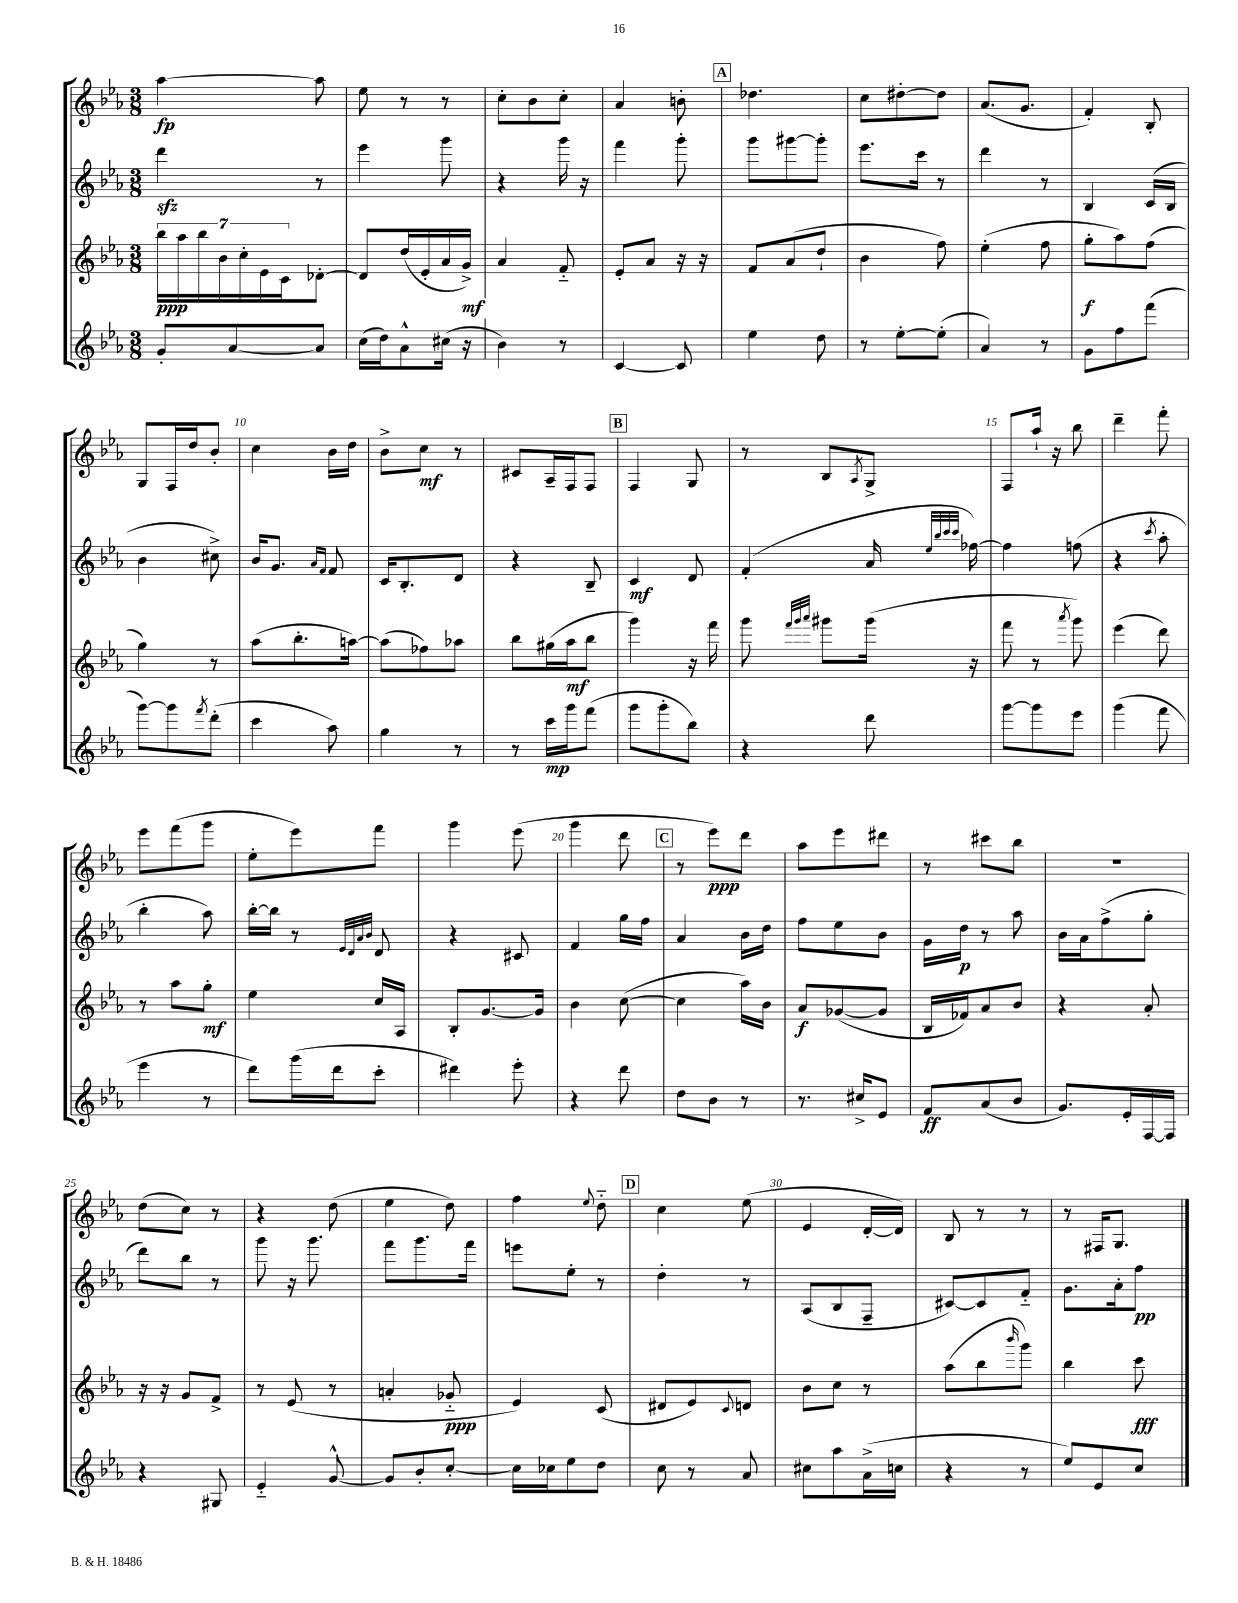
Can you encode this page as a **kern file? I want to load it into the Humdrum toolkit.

**kern	**dynam	**kern	**dynam	**kern	**dynam	**kern	**dynam
*part4	*part4	*part3	*part3	*part2	*part2	*part1	*part1
*staff4	*staff4	*staff3	*staff3	*staff2	*staff2	*staff1	*staff1
*clefG2	*	*clefG2	*	*clefG2	*	*clefG2	*
*k[b-e-a-]	*	*k[b-e-a-]	*	*k[b-e-a-]	*	*k[b-e-a-]	*
*M3/8	*	*M3/8	*	*M3/8	*	*M3/8	*
=1	=1	=1	=1	=1	=1	=1	=1
8g'/L	.	28bb-\LL	ppp	4dddzz\	.	[4aa-\	fp
.	.	28aa-\	.	.	.	.	.
.	.	28bb-\	.	.	.	.	.
.	.	28b-\	.	.	.	.	.
[8a-/	.	.	.	.	.	.	.
.	.	28cc'\	.	.	.	.	.
.	.	28e-\	.	.	.	.	.
.	.	28c\J	.	.	.	.	.
8a-/J]	.	[8d-X'\J	.	8r	.	8aa-\]	.
=2	=2	=2	=2	=2	=2	=2	=2
(16cc\LL	.	8d-/L]	.	4eee-\	.	8ee-\	.
16dd\J)	.	.	.	.	.	.	.
8a-^^\	.	(16dd/L	.	.	.	8r	.
.	.	16e-'/	.	.	.	.	.
(16cc#X\Jk	.	16a-/	.	8ggg\	.	8r	.
16r	.	16g^/JJ)	mf	.	.	.	.
=3	=3	=3	=3	=3	=3	=3	=3
4b-\)	.	4a-/	.	4r	.	8cc'\L	.
.	.	.	.	.	.	8b-\	.
8r	.	8f/	.	16ggg\	.	8cc'\J	.
.	.	.	.	16r	.	.	.
=4	=4	=4	=4	=4	=4	=4	=4
[4c/	.	8e-'/L	.	4fff\	.	4a-/	.
.	.	8a-/J	.	.	.	.	.
8c/]	.	16r	.	8ggg'\	.	8bn'\	.
.	.	16r	.	.	.	.	.
!!LO:REH:place=s1:t=A
=5	=5	=5	=5	=5	=5	=5	=5
4ee-\	.	8f/L	.	8ggg\L	.	4.dd-X\	.
.	.	(8a-/	.	[8ggg#X\	.	.	.
8dd\	.	8dd`/J	.	8ggg#'\J]	.	.	.
=6	=6	=6	=6	=6	=6	=6	=6
8r	.	4b-\	.	8.eee-\L	.	8cc\L	.
[8ee-'\L	.	.	.	.	.	[8dd#X'\	.
.	.	.	.	16ccc\Jk	.	.	.
(8ee-'\J]	.	8ff\)	.	8r	.	8dd#\J]	.
=7	=7	=7	=7	=7	=7	=7	=7
4a-/)	.	(4ee-'\	.	4ddd\	.	(8.a-/L	.
.	.	.	.	.	.	8.g/J	.
8r	.	8ff\	.	8r	.	.	.
=8	=8	=8	=8	=8	=8	=8	=8
8g\L	.	8gg'\L	f	4B-/	.	4f'/)	.
8ff\	.	8aa-\)	.	.	.	.	.
(8fff\J	.	(8ff\J	.	(16c/LL	.	8B-'/	.
.	.	.	.	16B-/JJ	.	.	.
!!LO:LB:g=z
=9	=9	=9	=9	=9	=9	=9	=9
[8ggg\L)	.	4gg\)	.	4b-\	.	8G/L	.
8ggg\]	.	.	.	.	.	16F/L	.
.	.	.	.	.	.	16dd/J	.
8qfff/	.	.	.	.	.	.	.
(8ddd'\J	.	8r	.	8cc#X^\)	.	8b-'/J	.
=10	=10	=10	=10	=10	=10	=10	=10
4ccc\	.	(8aa-\L	.	16b-/KL	.	4cc\	.
.	.	.	.	8.g/J	.	.	.
.	.	8.bb-'\	.	.	.	.	.
.	.	.	.	16qqa-/LL	.	.	.
.	.	.	.	16qqf/JJ	.	.	.
8aa-\)	.	.	.	8f/	.	16b-\LL	.
.	.	[16aan\Jk)	.	.	.	16dd\JJ	.
=11	=11	=11	=11	=11	=11	=11	=11
4gg\	.	(8aa\L]	.	16c/KL	.	8b-^\L	.
.	.	.	.	8.B-'/	.	.	.
.	.	8ff-X\)	.	.	.	8cc\J	mf
8r	.	8aa-X\J	.	8d/J	.	8r	.
=12	=12	=12	=12	=12	=12	=12	=12
8r	.	8bb-\L	.	4r	.	8c#X/L	.
16ccc\LL	mp	(16gg#X\L	.	.	.	16A-~/L	.
16ggg\J	.	16aa-\J	mf	.	.	16F/J	.
(8fff\J	.	8bb-\J	.	8B-~/	.	8F/J	.
!!LO:REH:place=s1:t=B
=13	=13	=13	=13	=13	=13	=13	=13
8ggg\L	.	4ggg\)	.	4c/	mf	4F/	.
8ggg'\	.	.	.	.	.	.	.
8bb-\J)	.	16r	.	8d/	.	8G/	.
.	.	16fff\	.	.	.	.	.
=14	=14	=14	=14	=14	=14	=14	=14
4r	.	8ggg\	.	(4f'/	.	8r	.
.	.	32qqfff/LLL	.	.	.	.	.
.	.	32qqggg/	.	.	.	.	.
.	.	32qqaaa-/JJJ	.	.	.	.	.
.	.	8ggg#X\L	.	.	.	8B-/L	.
.	.	.	.	.	.	8qA-/	.
8ddd\	.	(16ggg#\Jk	.	16a-/	.	8G^/J	.
.	.	.	.	32qqee-/LLL	.	.	.
.	.	.	.	32qqbb-/	.	.	.
.	.	.	.	32qqccc/	.	.	.
.	.	.	.	32qqccc/JJJ	.	.	.
.	.	16r	.	[16ff-X\)	.	.	.
=15	=15	=15	=15	=15	=15	=15	=15
[8ggg\L	.	8fff\	.	4ff-\]	.	8F/L	.
8ggg\]	.	8r	.	.	.	16aa-`/Jk	.
.	.	.	.	.	.	16r	.
.	.	8qaaa-/	.	.	.	.	.
8eee-\J	.	8ggg\)	.	(8ffn\	.	8bb-\	.
=16	=16	=16	=16	=16	=16	=16	=16
(4ggg\	.	(4eee-\	.	4r	.	4ddd~\	.
.	.	.	.	8qccc/	.	.	.
8fff\	.	8ddd\)	.	8aa-'\	.	8fff'\	.
!!LO:LB:g=z
=17	=17	=17	=17	=17	=17	=17	=17
4eee-\	.	8r	.	4bb-'\	.	8eee-\L	.
.	.	8aa-\L	.	.	.	(8fff\	.
8r	.	8gg'\J	mf	8aa-\)	.	8ggg\J	.
=18	=18	=18	=18	=18	=18	=18	=18
8ddd\L)	.	4ee-\	.	[16bb-'\LL	.	8ee-'\L	.
.	.	.	.	16bb-\JJ]	.	.	.
(16ggg\L	.	.	.	8r	.	8eee-\)	.
16ddd\J	.	.	.	.	.	.	.
.	.	.	.	32qqe-/LLL	.	.	.
.	.	.	.	32qqd/	.	.	.
.	.	.	.	32qqa-/	.	.	.
.	.	.	.	32qqb-/JJJ	.	.	.
8ccc'\J	.	16cc/LL	.	8d/	.	8fff\J	.
.	.	16A-/JJ	.	.	.	.	.
=19	=19	=19	=19	=19	=19	=19	=19
4ddd#X\)	.	8B-'/L	.	4r	.	4ggg\	.
.	.	[8.g/	.	.	.	.	.
8eee-'\	.	.	.	8c#X/	.	(8eee-\	.
.	.	16g/Jk]	.	.	.	.	.
=20	=20	=20	=20	=20	=20	=20	=20
4r	.	4b-\	.	4f/	.	4ggg\	.
8ddd\	.	([8cc\	.	16gg\LL	.	8ddd\	.
.	.	.	.	16ff\JJ	.	.	.
!!LO:REH:place=s1:t=C
=21	=21	=21	=21	=21	=21	=21	=21
8dd\L	.	4cc\]	.	4a-/	.	8r	.
8b-\J	.	.	.	.	.	8eee-\L)	ppp
8r	.	16aa-\LL)	.	16b-\LL	.	8ddd\J	.
.	.	16b-\JJ	.	16dd\JJ	.	.	.
=22	=22	=22	=22	=22	=22	=22	=22
8.r	.	8a-/L	f	8ff\L	.	8aa-\L	.
.	.	([8g-X/	.	8ee-\	.	8eee-\	.
16cc#X^/KL	.	.	.	.	.	.	.
8e-/J	.	8g-/J]	.	8b-\J	.	8ddd#X\J	.
=23	=23	=23	=23	=23	=23	=23	=23
8f/L	ff	16B-/LL	.	16g\LL	.	8r	.
.	.	16f-X/J)	.	16dd\JJ	p	.	.
(8a-/	.	8a-/	.	8r	.	8ccc#X\L	.
8b-/J	.	8b-/J	.	8aa-\	.	8bb-\J	.
=24	=24	=24	=24	=24	=24	=24	=24
8.g/L)	.	4r	.	16b-\LL	.	4.r	.
.	.	.	.	16a-\J	.	.	.
.	.	.	.	(8ff^\	.	.	.
16e-'/L	.	.	.	.	.	.	.
[16F/	.	8a-'/	.	8gg'\J	.	.	.
16F/JJ]	.	.	.	.	.	.	.
!!LO:LB:g=z
=25	=25	=25	=25	=25	=25	=25	=25
4r	.	16r	.	8ddd\L)	.	(8dd\L	.
.	.	16r	.	.	.	.	.
.	.	8g/L	.	8bb-\J	.	8cc\J)	.
8G#X/	.	8f^/J	.	8r	.	8r	.
=26	=26	=26	=26	=26	=26	=26	=26
4e-/	.	8r	.	8ggg\	.	4r	.
.	.	(8e-/	.	16r	.	.	.
.	.	.	.	8.ggg\	.	.	.
[8g^^/	.	8r	.	.	.	(8dd\	.
=27	=27	=27	=27	=27	=27	=27	=27
8g/L]	.	4an'/	.	8fff\L	.	4ee-\	.
8b-'/	.	.	.	8.ggg\	.	.	.
[8cc'/J	.	8g-X/	ppp	.	.	8dd\)	.
.	.	.	.	16fff\Jk	.	.	.
=28	=28	=28	=28	=28	=28	=28	=28
16cc\LL]	.	4e-/)	.	8eeen\L	.	4ff\	.
16cc-X\J	.	.	.	.	.	.	.
8ee-\	.	.	.	8ee-'\J	.	.	.
.	.	.	.	.	.	8qqee-/	.
8dd\J	.	(8c/	.	8r	.	8dd\	.
!!LO:REH:place=s1:t=D
=29	=29	=29	=29	=29	=29	=29	=29
8cc\	.	8d#X/L	.	4dd'\	.	4cc\	.
8r	.	8e-/)	.	.	.	.	.
.	.	8qqc/	.	.	.	.	.
8a-/	.	8dn/J	.	8r	.	(8ee-\	.
=30	=30	=30	=30	=30	=30	=30	=30
8cc#X\L	.	8b-\L	.	(8A-/L	.	4e-/	.
8aa-\	.	8cc\J	.	8B-/	.	.	.
(16a-^\L	.	8r	.	8F~/J	.	[16d'/LL	.
16ccn\JJ	.	.	.	.	.	16d/JJ])	.
=31	=31	=31	=31	=31	=31	=31	=31
4r	.	(8aa-\L	.	[8c#X/L)	.	8B-/	.
.	.	8bb-\	.	8c#/]	.	8r	.
.	.	16qqbbb-/	.	.	.	.	.
8r	.	8ggg\J)	.	8f/J	.	8r	.
=32	=32	=32	=32	=32	=32	=32	=32
8ee-/L)	.	4bb-\	.	8.g\L	.	8r	.
8e-/	.	.	.	.	.	16F#X/KL	.
.	.	.	.	16a-'\k	.	8.G/J	.
8cc/J	.	8ccc\	fff	8ff\J	pp	.	.
==	==	==	==	==	==	==	==
*-	*-	*-	*-	*-	*-	*-	*-
